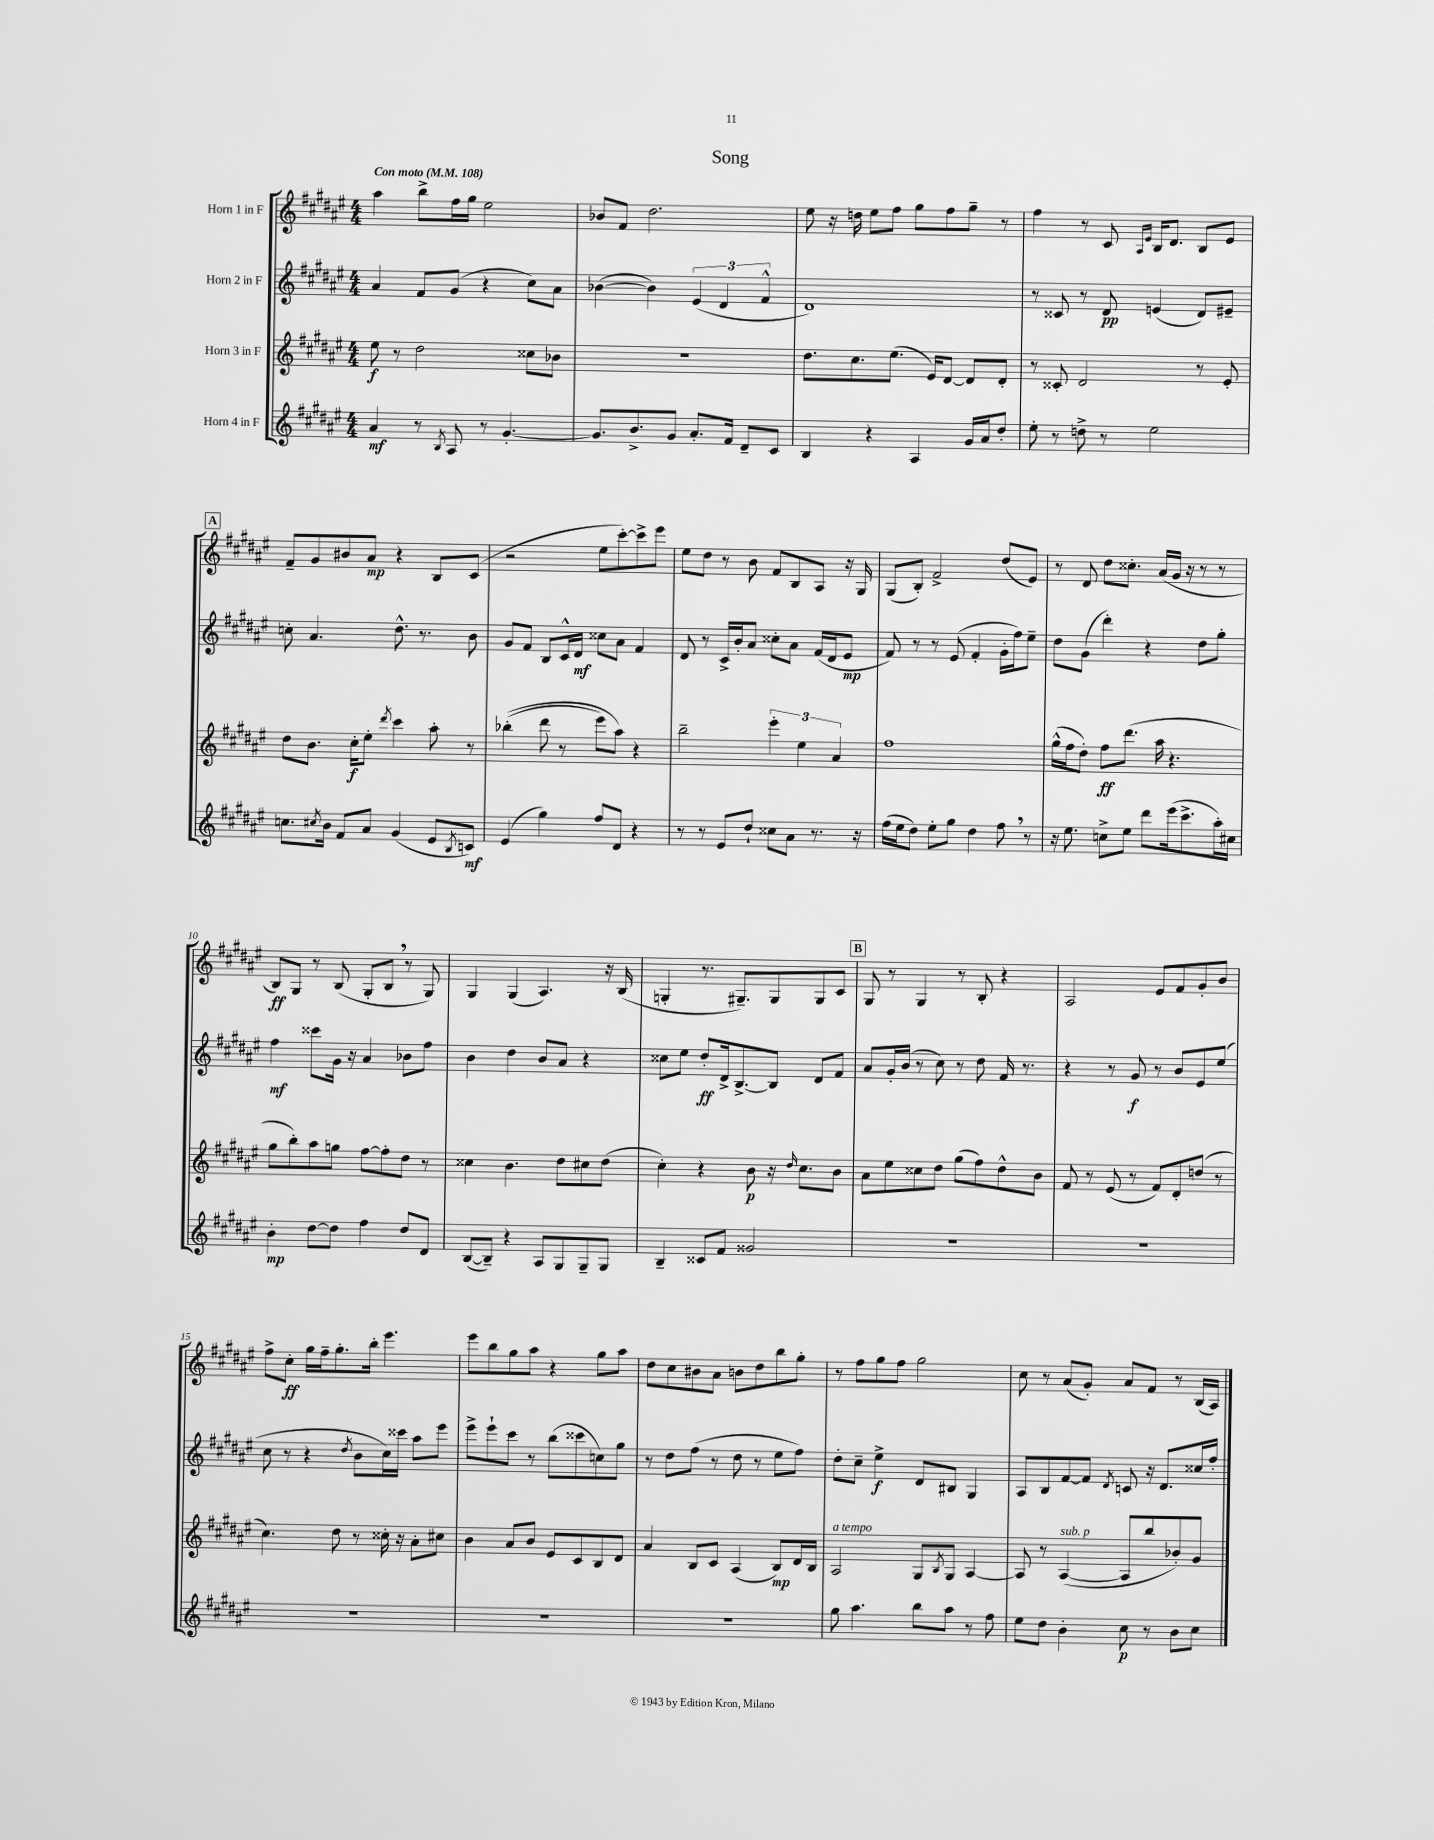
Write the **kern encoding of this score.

**kern	**dynam	**kern	**dynam	**kern	**dynam	**kern	**dynam
*part4	*part4	*part3	*part3	*part2	*part2	*part1	*part1
*staff4	*staff4	*staff3	*staff3	*staff2	*staff2	*staff1	*staff1
*I"Horn 4 in F	*	*I"Horn 3 in F	*	*I"Horn 2 in F	*	*I"Horn 1 in F	*
*clefG2	*	*clefG2	*	*clefG2	*	*clefG2	*
*k[f#c#g#d#a#e#]	*	*k[f#c#g#d#a#e#]	*	*k[f#c#g#d#a#e#]	*	*k[f#c#g#d#a#e#]	*
*M4/4	*	*M4/4	*	*M4/4	*	*M4/4	*
*MM108	*	*MM108	*	*MM108	*	*MM108	*
=1	=1	=1	=1	=1	=1	=1	=1
!	!	!	!	!	!	!LO:TX:a:B:t=Con moto	!
4a#/	mf	8ee#\	f	4a#/	.	4aa#\	.
.	.	8r	.	.	.	.	.
8r	.	2dd#\	.	8f#/L	.	8bb^\L	.
8qB/	.	.	.	.	.	.	.
8A#/	.	.	.	(8g#/J	.	16ff#\L	.
.	.	.	.	.	.	16gg#\JJ	.
8r	.	.	.	4r	.	2ee#\	.
[4.g#'/	.	.	.	.	.	.	.
.	.	8cc##X\L	.	8cc#\L)	.	.	.
.	.	8b-X\J	.	8a#\J	.	.	.
=2	=2	=2	=2	=2	=2	=2	=2
8.g#/L]	.	1r	.	([4b-X\	.	8b-X/L	.
.	.	.	.	.	.	8f#/J	.
8.b^/	.	.	.	.	.	.	.
.	.	.	.	4b-\])	.	2.dd#\	.
8g#/J	.	.	.	.	.	.	.
8.a#'/L	.	.	.	(6e#/	.	.	.
.	.	.	.	6d#/	.	.	.
16f#/Jk	.	.	.	.	.	.	.
8d#~/L	.	.	.	.	.	.	.
.	.	.	.	6f#^^/	.	.	.
8c#/J	.	.	.	.	.	.	.
=3	=3	=3	=3	=3	=3	=3	=3
4B/	.	8.dd#\L	.	1d#)	.	8ee#\	.
.	.	.	.	.	.	16r	.
.	.	8.cc#\	.	.	.	16ddn\	.
4r	.	.	.	.	.	8ee#\L	.
.	.	(8.ee#\J	.	.	.	8ff#\J	.
4A#/	.	.	.	.	.	8gg#\L	.
.	.	16e#/KL)	.	.	.	.	.
.	.	[8d#/J	.	.	.	8ff#\	.
16g#/LL	.	8d#/L]	.	.	.	8gg#~\J	.
16a#/J	.	.	.	.	.	.	.
8dd#'/J	.	8d#'/J	.	.	.	8r	.
=4	=4	=4	=4	=4	=4	=4	=4
8ee#'\	.	8r	.	8r	.	4ff#\	.
8r	.	8c##X'/	.	8c##X/	.	.	.
8ddn^\	.	2d#/	.	8r	.	8r	.
8r	.	.	.	8d#/	pp	8c#/	.
.	.	.	.	.	.	16qqA#/LL	.
.	.	.	.	.	.	16qqe#/JJ	.
2ee#\	.	.	.	(4en/	.	16B/KL	.
.	.	.	.	.	.	8.d#/J	.
.	.	8r	.	8d#/L)	.	8B/L	.
.	.	8e#'/	.	8e#X~/J	.	8e#/J	.
!!LO:LB:g=z
!!LO:REH:place=s1:t=A
=5	=5	=5	=5	=5	=5	=5	=5
8.ccn\L	.	8dd#\L	.	8ccn'\	.	8f#~/L	.
.	.	8.b\J	.	4.a#/	.	8g#/	.
8qcc#X/	.	.	.	.	.	.	.
16b\Jk	.	.	.	.	.	.	.
8f#/L	.	.	.	.	.	8b#X/	.
.	.	16cc#'\KL	f	.	.	.	.
8a#/J	.	8ee#'\J	.	.	.	8a#/J	mp
.	.	8qddd#/	.	.	.	.	.
(4g#/	.	4ccc#\	.	8.dd#^^\	.	4r	.
.	.	.	.	8.r	.	.	.
8e#/L	.	8aa#'\	.	.	.	8B/L	.
8qB/	.	.	.	.	.	.	.
8cn/J)	mf	8r	.	8b\	.	(8c#/J	.
=6	=6	=6	=6	=6	=6	=6	=6
(4e#/	.	((4bb-X'\	.	8g#/L	.	2r	.
.	.	.	.	8f#/J	.	.	.
4gg#\)	.	8ddd#\	.	8B/L	.	.	.
.	.	8r	.	16c#^^/L	.	.	.
.	.	.	.	16d#/JJ	mf	.	.
8ff#/L	.	8eee#\L)	.	8cc##X\L	.	8ee#\L	.
8d#/J	.	8aa#\J)	.	8a#\J	.	[8ccc#'\)	.
4r	.	4r	.	4f#/	.	8ccc#^\]	.
.	.	.	.	.	.	8eee#\J	.
=7	=7	=7	=7	=7	=7	=7	=7
8r	.	2bb~\	.	8d#/	.	8ee#\L	.
8r	.	.	.	8r	.	8dd#\J	.
8e#/L	.	.	.	16c#^/LL	.	8r	.
.	.	.	.	16b'/J	.	.	.
8dd#`/J	.	.	.	8a#/J	.	8b\	.
8cc##X\L	.	6eee#'\	.	8cc##X'\L	.	8f#/L	.
8a#\J	.	.	.	8a#\J	.	8B/	.
.	.	6ee#\	.	.	.	.	.
8.r	.	.	.	(16f#/LL	.	8A#/J	.
.	.	.	.	16d#/J	.	.	.
.	.	6a#/	.	.	.	.	.
.	.	.	.	8e#/J	mp	16r	.
16r	.	.	.	.	.	16G#/	.
=8	=8	=8	=8	=8	=8	=8	=8
(16ff#\LL	.	1ff#	.	8f#/)	.	(8G#/L	.
16ee#\J	.	.	.	.	.	.	.
8dd#\J)	.	.	.	8r	.	8B'/J)	.
8ee#'\L	.	.	.	8r	.	2f#^/	.
8gg#\J	.	.	.	(8e#/	.	.	.
4dd#\	.	.	.	4f#'/	.	.	.
8ff#,\	.	.	.	16g#'\LL	.	(8dd#/L	.
.	.	.	.	16ff#\J)	.	.	.
8r	.	.	.	8ee#~\J	.	8e#/J)	.
=9	=9	=9	=9	=9	=9	=9	=9
16r	.	(16gg#^^\LL	.	8dd#\L	.	8r	.
8.ee#\	.	16ff#\J	.	.	.	.	.
.	.	8dd#'\J)	.	(8g#\J	.	8d#/	.
8ccn^\L	.	8ff#\L	ff	4ddd#'\)	.	8dd#\L	.
8ee#\J	.	(8.ddd#\J	.	.	.	8.cc##X'\J	.
8ddd#\L	.	.	.	4r	.	.	.
.	.	16aa#\	.	.	.	(16a#/LL	.
(16eee#\k	.	4.r	.	.	.	16g#/JJ	.
8.ccc#^\	.	.	.	.	.	16r	.
.	.	.	.	8dd#\L	.	8r	.
16aa#'\L)	.	.	.	8gg#'\J	.	8r	.
16cc#X\JJ	.	.	.	.	.	.	.
!!LO:LB:g=z
=10	=10	=10	=10	=10	=10	=10	=10
4b'\	mp	8gg#\L	.	4ff#\	mf	8B/L)	ff
.	.	8bb'\)	.	.	.	8G#/J	.
[8dd#\L	.	8aa#\	.	8ccc##X\L	.	8r	.
8dd#\J]	.	8ggn\J	.	16g#\Jk	.	(8B/	.
.	.	.	.	16r	.	.	.
4ff#\	.	[8ff#\L	.	4a#/	.	8G#'/L	.
.	.	8ff#'\]	.	.	.	8B,/J	.
8dd#/L	.	8dd#\J	.	8b-X\L	.	8r	.
8d#/J	.	8r	.	8ff#\J	.	8G#/)	.
=11	=11	=11	=11	=11	=11	=11	=11
([8B/L	.	4cc##X\	.	4b\	.	4G#/	.
8B~/J])	.	.	.	.	.	.	.
4r	.	4.b\	.	4dd#\	.	(4G#/	.
8A#/L	.	.	.	8b/L	.	4.A#/)	.
8G#/	.	8dd#\L	.	8a#/J	.	.	.
8G#~/	.	8cc#X\	.	4r	.	.	.
8G#/J	.	(8dd#\J	.	.	.	16r	.
.	.	.	.	.	.	(16B/	.
=12	=12	=12	=12	=12	=12	=12	=12
4B~/	.	4cc#'\)	.	8cc##X\L	.	4Gn'/	.
.	.	.	.	8ee#\J	.	.	.
8c##X/L	.	4r	.	8dd#'/L	ff	8.r	.
8f#/J	.	.	.	16d#^/k	.	.	.
.	.	.	.	[8.B^/	.	8.G#X~/L)	.
2g##X/	.	8b\	p	.	.	.	.
.	.	16r	.	8B/J]	.	8G#/	.
.	.	16qqdd#/	.	.	.	.	.
.	.	8.cc#\L	.	.	.	.	.
.	.	.	.	8d#/L	.	8G#/	.
.	.	8b\J	.	8f#/J	.	8c#/J	.
!!LO:REH:place=s1:t=B
=13	=13	=13	=13	=13	=13	=13	=13
1r	.	8a#\L	.	8a#/L	.	8G#/	.
.	.	8ee#\	.	16g#'/L	.	8r	.
.	.	.	.	(16b/JJ	.	.	.
.	.	8cc##X\	.	8r	.	4G#/	.
.	.	8dd#\J	.	8cc#\)	.	.	.
.	.	(8gg#\L	.	8r	.	8r	.
.	.	8ff#\)	.	8dd#\	.	8B'/	.
.	.	8dd#^^\	.	16f#/	.	4r	.
.	.	.	.	8.r	.	.	.
.	.	8b\J	.	.	.	.	.
=14	=14	=14	=14	=14	=14	=14	=14
1r	.	8f#/	.	4r	.	2A#/	.
.	.	8r	.	.	.	.	.
.	.	(8e#/	.	8r	.	.	.
.	.	8r	.	8g#/	f	.	.
.	.	8f#/L)	.	8r	.	8e#/L	.
.	.	8d#'/	.	8b/L	.	8f#/	.
.	.	(8ddn/J	.	8e#/	.	8g#'/	.
.	.	8r	.	(8ee#/J	.	8b/J	.
!!LO:LB:g=z
=15	=15	=15	=15	=15	=15	=15	=15
1r	.	4.cc#\)	.	8cc#\	.	8ff#^\L	.
.	.	.	.	8r	.	8cc#'\J	ff
.	.	.	.	4r	.	16gg#\LL	.
.	.	.	.	.	.	16ff#~\J	.
.	.	8dd#\	.	.	.	8.gg#'\	.
.	.	.	.	8qdd#/	.	.	.
.	.	8r	.	8b\L	.	.	.
.	.	.	.	.	.	16bb'\Jk	.
.	.	16cc##X'\	.	16cc#\L)	.	4.eee#\	.
.	.	16r	.	16ccc##X\JJ	.	.	.
.	.	8a#'\L	.	8aa#\L	.	.	.
.	.	8cc#X\J	.	8eee#\J	.	.	.
=16	=16	=16	=16	=16	=16	=16	=16
1r	.	4b\	.	8eee#^\L	.	8eee#\L	.
.	.	.	.	8eee#`\	.	8bb\	.
.	.	8a#/L	.	8ccc#\J	.	8gg#\	.
.	.	8b/J	.	8r	.	8aa#\J	.
.	.	8e#/L	.	(8bb\L	.	4r	.
.	.	8c#/	.	8ccc##X\	.	.	.
.	.	8B/	.	8ccn\)	.	8gg#\L	.
.	.	8d#/J	.	8gg#\J	.	8aa#\J	.
=17	=17	=17	=17	=17	=17	=17	=17
1r	.	4a#/	.	8r	.	8dd#\L	.
.	.	.	.	8dd#\L	.	8cc#\	.
.	.	8B/L	.	(8ff#\J	.	8b#X\	.
.	.	8c#/J	.	8r	.	8a#\J	.
.	.	(4A#/	.	8dd#\	.	8bn\L	.
.	.	.	.	8r	.	8dd#\	.
.	.	8B/L)	mp	8ee#\L	.	8bb\	.
.	.	16d#/L	.	8ff#\J)	.	8gg#'\J	.
.	.	16B/JJ	.	.	.	.	.
=18	=18	=18	=18	=18	=18	=18	=18
!	!	!LO:TX:a:i:t=a tempo	!	!	!	!	!
8gg#\	.	2A#/	.	8dd#'\L	.	8r	.
4.aa#\	.	.	.	8cc#~\J	.	8ff#\L	.
.	.	.	.	4ee#^\	f	8gg#\	.
.	.	.	.	.	.	8ff#\J	.
8bb\L	.	8G#/L	.	8d#/L	.	2gg#\	.
.	.	8qB/	.	.	.	.	.
8aa#\J	.	8G#/J	.	8B#X/J	.	.	.
8r	.	[4A#/	.	4G#/	.	.	.
8ff#\	.	.	.	.	.	.	.
=19	=19	=19	=19	=19	=19	=19	=19
8ee#\L	.	8A#/]	.	8A#/L	.	8cc#\	.
8dd#\J	.	8r	.	8B/	.	8r	.
!	!	!LO:TX:a:i:t=sub. p	!	!	!	!	!
4b'\	.	([4A#/	.	[8f#/	.	(8a#/L	.
.	.	.	.	8f#/J]	.	8g#'/J)	.
.	.	.	.	8qd#/	.	.	.
8cc#\	p	8A#/L]	.	8cn/	.	8a#/L	.
8r	.	8bb/	.	16r	.	8f#/J	.
.	.	.	.	8.d#/L	.	.	.
8b\L	.	8b-X'/)	.	.	.	8r	.
8cc#\J	.	8g#/J	.	16cc##X/L	.	(16B/LL	.
.	.	.	.	16ff#'/JJ	.	16A#/JJ)	.
==	==	==	==	==	==	==	==
*-	*-	*-	*-	*-	*-	*-	*-
